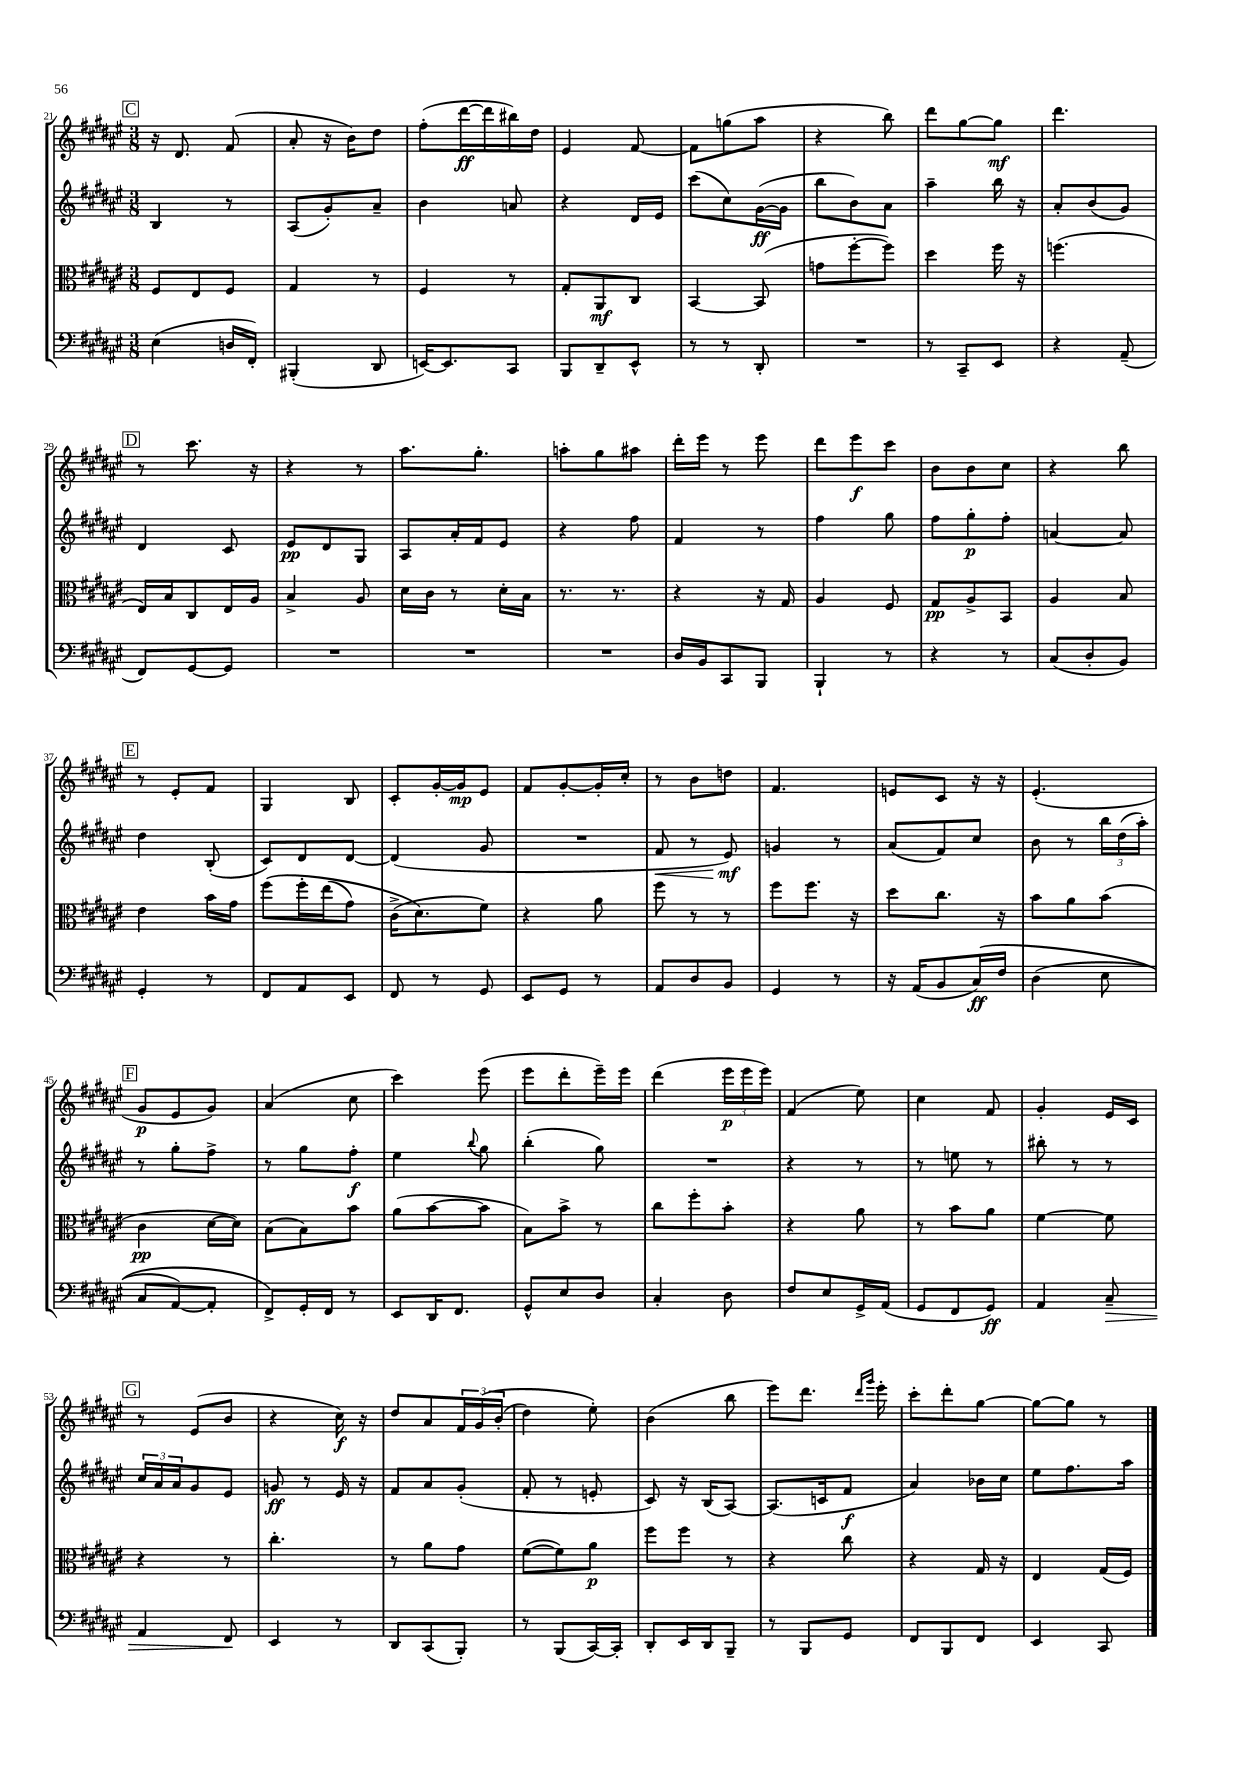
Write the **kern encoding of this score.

**kern	**kern	**kern	**kern
*staff4	*staff3	*staff2	*staff1
*clefF4	*clefC3	*clefG2	*clefG2
*k[f#c#g#d#a#e#]	*k[f#c#g#d#a#e#]	*k[f#c#g#d#a#e#]	*k[f#c#g#d#a#e#]
*M3/8	*M3/8	*M3/8	*M3/8
(4E#	8F#	4B	16r
.	.	.	8.d#
.	8E#	.	.
16D	8F#	8r	(8f#
16FF#')	.	.	.
=	=	=	=
(4BBB#'	4G#	(8A#	8a#'
.	.	8g#')	16r
.	.	.	16b)
8DD#	8r	8a#~	8dd#
=	=	=	=
[16EE)	4F#	4b	(8ff#'
8.EE]	.	.	.
.	.	.	[16ddd#
.	.	.	16ddd#]
8CC#	8r	8a	16bb#)
.	.	.	16dd#
=	=	=	=
8BBB	8G#'	4r	4e#
8DD#~	8AA#	.	.
8EE#^^	8C#	16d#	[8f#
.	.	16e#	.
=	=	=	=
8r	[4BB	(8ccc#	8f#]
8r	.	8cc#)	(8gg
8DD#'	(8BB]	([16g#	8aa#
.	.	16g#]	.
=	=	=	=
4.r	8g	8bb	4r
.	[8ff#'	8b)	.
.	8ff#])	8a#	8bb)
=	=	=	=
8r	4dd#	4aa#~	8ddd#
8CC#~	.	.	[8gg#
8EE#	16ff#	16bb	8gg#]
.	16r	16r	.
=	=	=	=
4r	(4.ff	8a#'	4.ddd#
.	.	(8b	.
(8AA#~	.	8g#)	.
=	=	=	=
8FF#)	16E#)	4d#	8r
.	16B	.	.
[8GG#	8C#	.	8.ccc#
8GG#]	16E#	8c#	.
.	16A#	.	16r
=	=	=	=
4.r	4B^	8e#	4r
.	.	8d#	.
.	8A#	8G#	8r
=	=	=	=
4.r	16d#	8A#	8.aa#
.	16c#	.	.
.	8r	16a#'	.
.	.	16f#	8.gg#'
.	16d#'	8e#	.
.	16B	.	.
=	=	=	=
4.r	8.r	4r	8aa'
.	.	.	8gg#
.	8.r	.	.
.	.	8ff#	8aa#
=	=	=	=
16D#	4r	4f#	16ddd#'
16BB	.	.	16eee#
8CC#	.	.	8r
8BBB	16r	8r	8eee#
.	16G#	.	.
=	=	=	=
4BBB`	4A#	4ff#	8ddd#
.	.	.	8eee#
8r	8F#	8gg#	8ccc#
=	=	=	=
4r	8G#	8ff#	8b
.	8A#^	8gg#'	8b
8r	8BB	8ff#'	8cc#
=	=	=	=
(8C#	4A#	[4a	4r
8D#'	.	.	.
8BB)	8B	8a]	8bb
=	=	=	=
4GG#'	4e#	4dd#	8r
.	.	.	8e#'
8r	16b	(8B'	8f#
.	16g#	.	.
=	=	=	=
8FF#	&(8ff#	8c#)	4G#
8AA#	16ff#'	8d#	.
.	(16ee#	.	.
8EE#	8g#)	[8d#	8B
=	=	=	=
8FF#	(16c#^	(4d#]	8c#'
.	8.d#&)	.	.
8r	.	.	[16g#'
.	.	.	16g#]
8GG#	8f#)	8g#	8e#
=	=	=	=
8EE#	4r	4.r	8f#
8GG#	.	.	[8g#'
8r	8a#	.	16g#']
.	.	.	16cc#'
=	=	=	=
8AA#	8ff#	8f#	8r
8D#	8r	8r	8b
8BB	8r	8e#)	8dd
=	=	=	=
4GG#	8ff#	4g	4.f#
.	8.ff#	.	.
8r	.	8r	.
.	16r	.	.
=	=	=	=
16r	8dd#	(8a#	8e
(16AA#	.	.	.
8BB	8.cc#	8f#)	8c#
&(16C#)	.	8cc#	16r
16F#	16r	.	16r
=	=	=	=
(4D#	8b	8b	(4.e#'
.	8a#	8r	.
8E#	(8b	24bb	.
.	.	(24dd#	.
.	.	24aa#')	.
=	=	=	=
8C#	4c#	8r	8g#
[8AA#)	.	8gg#'	8e#
8AA#']	[16d#	8ff#^	8g#)
.	16d#])	.	.
=	=	=	=
8FF#^&)	(8B	8r	(4a#
16GG#'	8B)	8gg#	.
16FF#	.	.	.
8r	8b	8ff#'	8cc#
=	=	=	=
8EE#	(8a#	4ee#	4ccc#)
16DD#	[8b	.	.
8.FF#	.	.	.
.	.	8qqbb	.
.	8b]	8gg#	(8eee#
=	=	=	=
8GG#^^	8B)	(4bb'	8eee#
8E#	8b^	.	8ddd#'
8D#	8r	8gg#)	16eee#~)
.	.	.	16eee#
=	=	=	=
4C#'	8cc#	4.r	(4ddd#
.	8ff#'	.	.
8D#	8b'	.	24eee#
.	.	.	24eee#
.	.	.	24eee#)
=	=	=	=
8F#	4r	4r	(4f#
8E#	.	.	.
16GG#^	8a#	8r	8ee#)
(16AA#	.	.	.
=	=	=	=
8GG#	8r	8r	4cc#
8FF#	8b	8ee	.
8GG#)	8a#	8r	8f#
=	=	=	=
4AA#	[4f#	8bb#'	4g#'
.	.	8r	.
8C#~	8f#]	8r	16e#
.	.	.	16c#
=	=	=	=
4AA#	4r	24cc#	8r
.	.	24a#	.
.	.	24a#	.
.	.	8g#	(8e#
8FF#	8r	8e#	8b
=	=	=	=
4EE#	4.cc#'	8g	4r
.	.	8r	.
8r	.	16e#	16cc#)
.	.	16r	16r
=	=	=	=
8DD#	8r	8f#	8dd#
(8CC#	8a#	8a#	8a#
8BBB')	8g#	(8g#'	24f#
.	.	.	&(24g#
.	.	.	(24b'
=	=	=	=
8r	([8f#	8f#'	4dd#)
(8BBB	8f#])	8r	.
[16CC#)	8a#	8e'	8ee#'&)
16CC#']	.	.	.
=	=	=	=
8DD#'	8ff#	8c#)	(4b
16EE#	8ff#	16r	.
16DD#	.	(16B	.
8BBB~	8r	[8A#)	8bb
=	=	=	=
8r	4r	(8.A#]	8eee#)
8BBB	.	.	8.ddd#
.	.	16c	.
8GG#	8cc#	8f#	.
.	.	.	16qqddd#
.	.	.	16qqggg#
.	.	.	16eee#'
=	=	=	=
8FF#	4r	4a#)	8ccc#'
8BBB	.	.	8ddd#'
8FF#	16G#	16b-	[8gg#
.	16r	16cc#	.
=	=	=	=
4EE#	4E#	8ee#	8gg#_
.	.	8.ff#	8gg#]
8CC#	(16G#	.	8r
.	16F#)	16aa#	.
==	==	==	==
*-	*-	*-	*-
